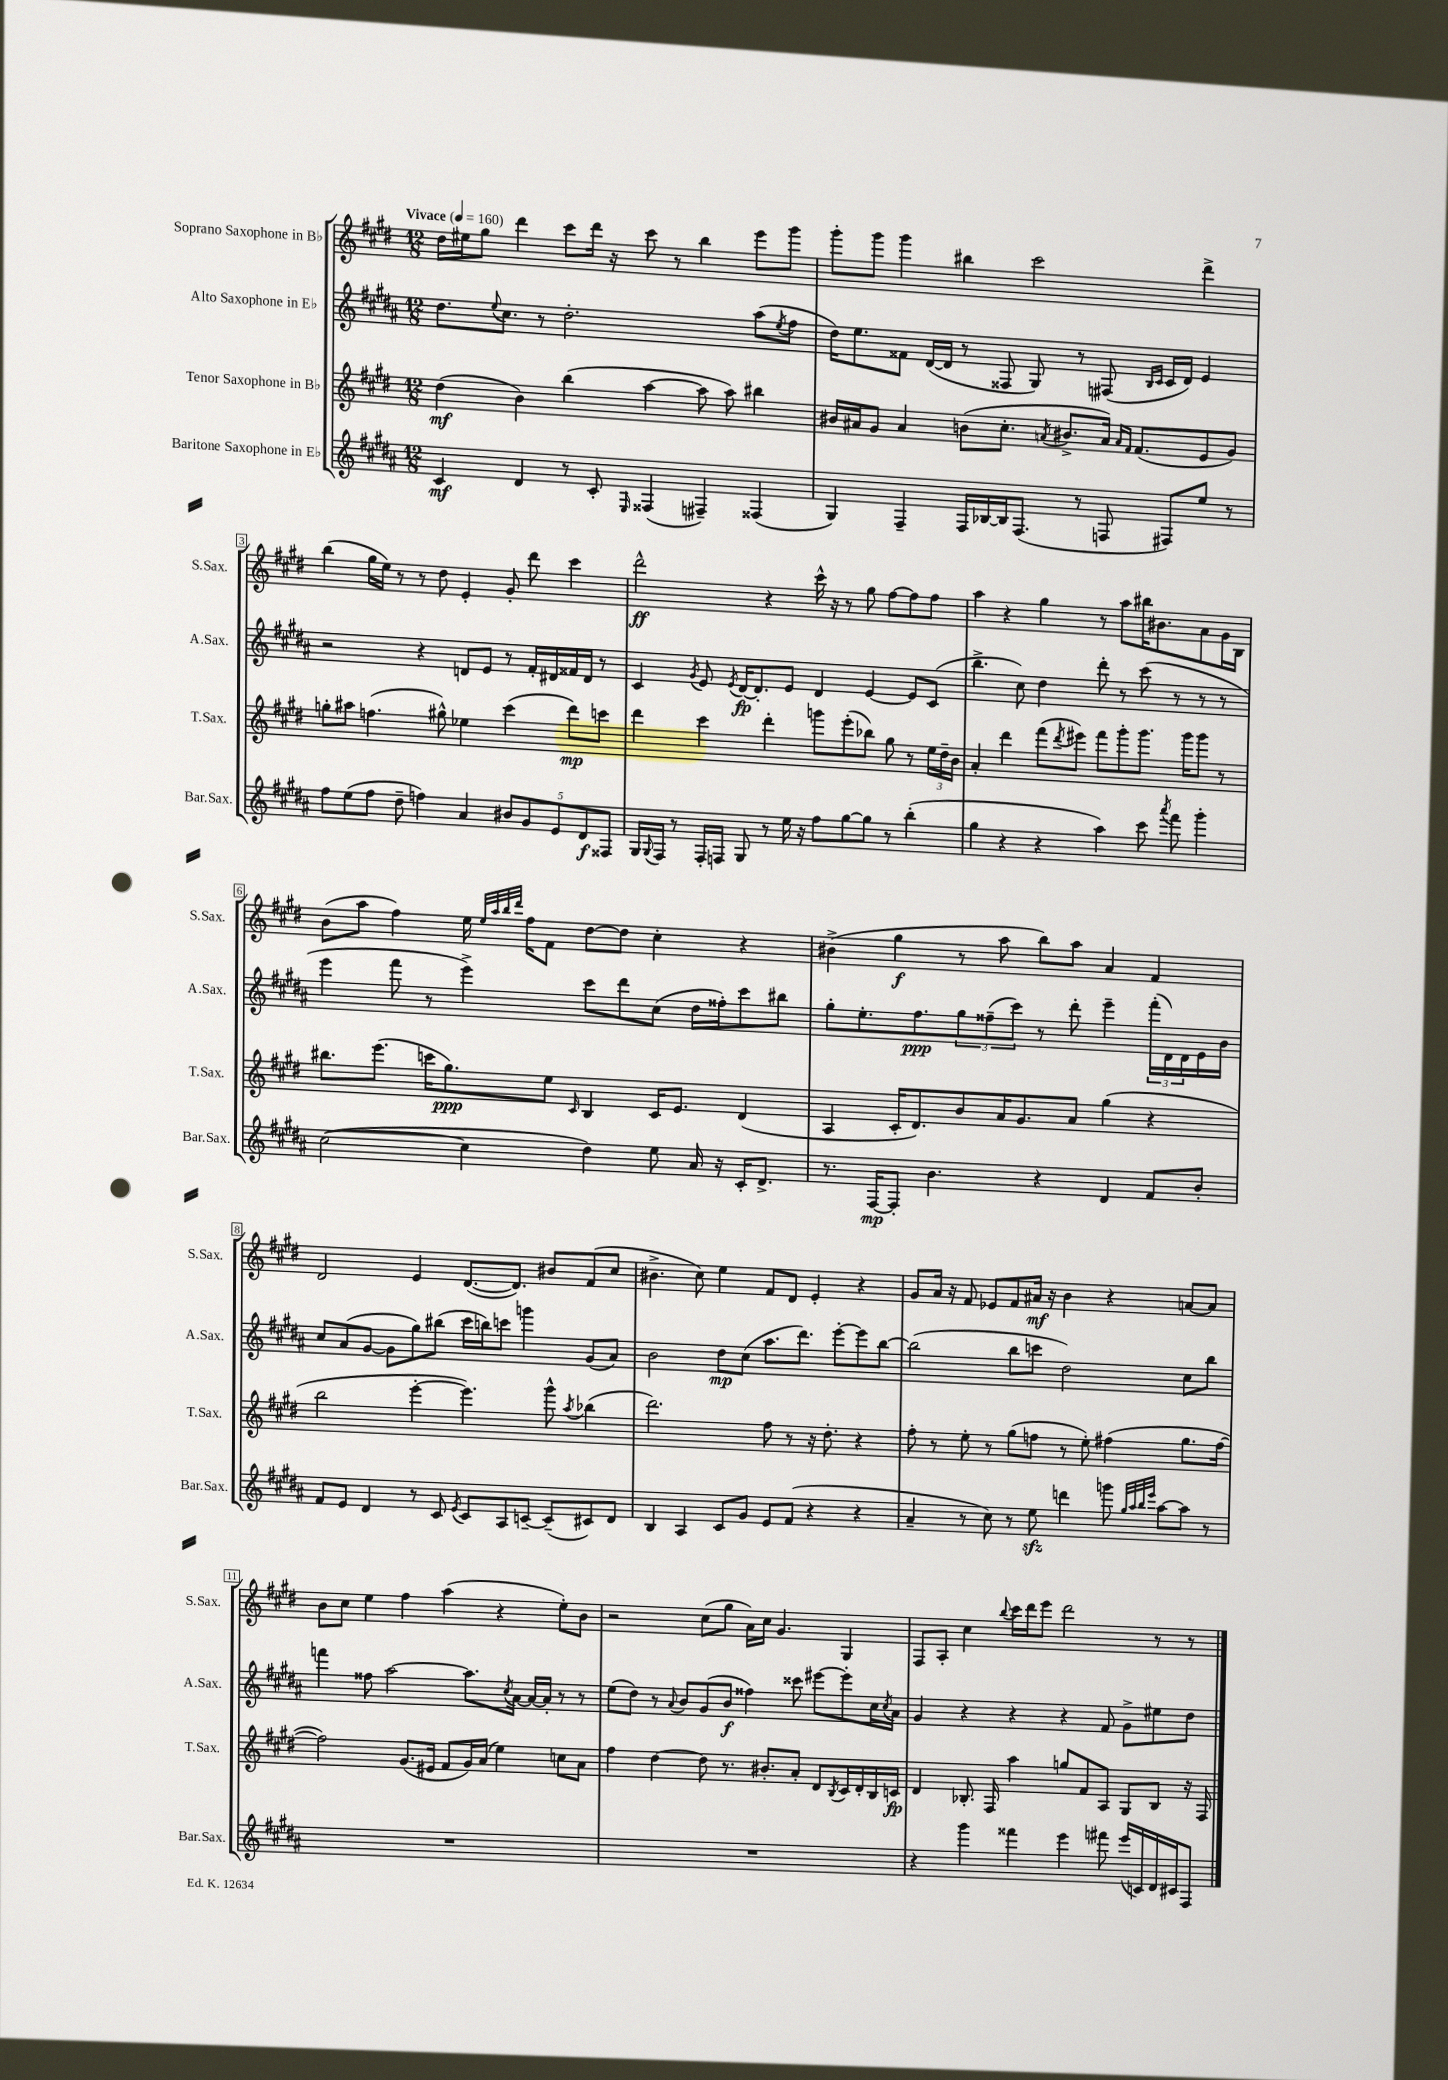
<<
\new StaffGroup <<
\new Staff = "s0" \with { instrumentName = "Soprano Saxophone in Bb" shortInstrumentName = "S.Sax." } {
    \clef treble \key e \major \numericTimeSignature \time 12/8 \tempo "Vivace" 4 = 160
    dis''16 eis''16 gis''8 dis'''4 cis'''8 dis'''16 r16 cis'''8 r8 b''4 e'''8 gis'''8 |
    gis'''8-. gis'''8 gis'''4 bis''4 cis'''2 dis'''4-> |
    b''4( gis''16 e''16) r8 r8 dis''8 e'4-. gis'8-. dis'''8 cis'''4 |
    dis'''2-^\ff r4 cis'''16-^ r16 r8 gis''8 fis''8~ fis''8 fis''8 |
    a''4 r4 gis''4 r8 a''8 bis''16 bis'8. a'8 gis'16 b16 |
    b'8( a''8 fis''4) e''16 \grace { e''32 a''32 b''32 dis'''32 } fis''16 fis'8 dis''8~ dis''8 cis''4-. r4 |
    bis'4->( gis''4\f r8 a''8 b''8) a''8 a'4 fis'4 |
    dis'2 e'4 dis'8.~( dis'8.) bis'8 fis'8( cis''8 |
    bis'4.-> cis''8) e''4 fis'8 dis'8 e'4-. r4 |
    gis'8 a'16 r16 fis'8 ees'8 fis'8 ais'16\mf r16 b'4 r4 a'8~ a'8 |
    b'8 cis''8 e''4 fis''4 a''4( r4 e''8-.) b'8 |
    r2 cis''8( gis''8 a'16) cis''16 gis'4. gis4 |
    fis8 a8-. cis''4 \appoggiatura { b''8 } cis'''16 dis'''16 e'''8 dis'''2 r8 r8 \bar "|." |
}
\new Staff = "s1" \with { instrumentName = "Alto Saxophone in Eb" shortInstrumentName = "A.Sax." } {
    \clef treble \key b \major \numericTimeSignature \time 12/8
    dis''8. \appoggiatura { e''8 } cis''8. r8 dis''2.-. ais''8( \acciaccatura { e''8 } fis''8 |
    dis''16) e''8. fisis'8 dis'16~( dis'16 r8 fisis8 gis8) r8 fis8( \grace { b16 cis'16 } cis'16 dis'16) e'4 |
    r2 r4 d'8 e'8 r8 fis'16-. dis'16 fisis'16 dis'16 r8 |
    cis'4 \acciaccatura { gis'8 } e'8 \acciaccatura { e'8 } dis'16~\fp dis'8.-. e'8 dis'4 e'4~ e'8 cis'8( |
    b''4.-> cis''8) dis''4 dis'''8-. r8 cis'''8( r8 r8 r8 |
    e'''4 fis'''8 r8 e'''4->) cis'''8 dis'''8 cis''8( dis''16 fisis''16-.) cis'''8 bis''8 |
    gis''8-. e''8.-. fis''8.\ppp \tuplet 3/2 { gis''8 fisis''8--( cis'''8) } r8 dis'''8-. e'''4-- \tuplet 3/2 { fis'''16-.( dis'16) dis'16 } e'16 b'16 |
    cis''8 ais'8( gis'8~ gis'8 gis''8) bis''8( cis'''16 b''16) c'''8 g'''4 gis'8( ais'8) |
    b'2 dis''8\mp cis''8( ais''8. dis'''8.) e'''8~-. e'''8 b''8~ |
    b''2( b''8 c'''8 dis''2) cis''8 b''8 |
    f'''4 fisis''8 ais''2~ ais''8. \acciaccatura { cis''8 } ais'16~ ais'16~ ais'16-. r8 r8 |
    e''8( dis''8) r8 \appoggiatura { ais'8 } b'8 gis'8( b'8\f fisis''4) cisis'''8 eis'''8~ eis'''8-. cis''16 \acciaccatura { cis''8 } ais'16 |
    gis'4 r4 r4 r4 fis'8 gis'8-> eis''8 dis''8 \bar "|." |
}
\new Staff = "s2" \with { instrumentName = "Tenor Saxophone in Bb" shortInstrumentName = "T.Sax." } {
    \clef treble \key e \major \numericTimeSignature \time 12/8
    dis''4\mf( b'4) b''4( a''4~ a''8 a''8) bis''4 |
    bis'16 ais'16 gis'8 ais'4 b'8( cis''8.-. \acciaccatura { a'8 } bis'8.-> a'16) \grace { a'16 fis'16 } fis'8.( e'8 gis'8) |
    g''8-. ais''8 f''4.( gis''8-^) ees''4 cis'''4( dis'''8\mp) c'''8 |
    dis'''4 cis'''4 dis'''4-. g'''8 e'''8-.( bes''8) gis''8 r8 \tuplet 3/2 { e''16 dis''16-- b'16 } |
    a'4-. dis'''4 fis'''8( \acciaccatura { dis'''8 } eis'''8) fis'''8 gis'''8-. gis'''8. gis'''16 gis'''8 r8 |
    bis''8. e'''8.( c'''16 gis''8.\ppp) e''8 \grace { cis'16 } b4 cis'16 e'8. dis'4( |
    a4 cis'16-. dis'8.) b'8 a'16 gis'8. a'8 gis''4( r4 |
    b''2 e'''4~-. e'''4.) gis'''8-^ \acciaccatura { a''8 } bes''4( |
    dis'''2.) fis''8 r8 r16 dis''8.-. r4 |
    fis''8-. r8 e''8-. r8 gis''8( f''8 r8 e''8-.) fis''4( gis''8. fis''16~ |
    fis''2) gis'8.( eis'16 fis'8 gis'16) a'16( e''4) c''8 a'8 |
    fis''4 dis''4~ dis''8 r8. bis'8.-. a'8-. dis'8 \acciaccatura { b8 } cis'16 dis'16-. b16 c'16\fp |
    dis'4 bes8.-. fis16 a''4 g''8 fis'8 a8 gis8 bes8 r16 fis16 \bar "|." |
}
\new Staff = "s3" \with { instrumentName = "Baritone Saxophone in Eb" shortInstrumentName = "Bar.Sax." } {
    \clef treble \key b \major \numericTimeSignature \time 12/8
    cis'4\mf dis'4 r8 cis'8-. \grace { e16 } fisis4( fis4--) fisis4( |
    gis4) fis4-- fis16 bes16~ bes16 fis8.( r8 f8 fis8) e''8 r8 |
    fis''8 e''8( fis''8 dis''8-- f''4) ais'4 \tuplet 5/4 { bis'8 gis'8 e'8 dis'8\f fisis8 } |
    gis16 \appoggiatura { gis8 } fis16 r8 fis16-. f16 gis8 r8 e''16 r16 fis''8 gis''8~ gis''8 r8 b''4-.( |
    gis''4 r4 r4 ais''4) cis'''8 \acciaccatura { ais'''8 } fis'''8 gis'''4-. |
    cis''2~( cis''4 dis''4) e''8 ais'16 r16 cis'16-. dis'8.-> |
    r8. fis16~\mp fis8-. b'4. r4 dis'4 fis'8 b'8-. |
    fis'8 e'8 dis'4 r8 cis'8 \acciaccatura { e'8 } cis'8 ais8 c'8~-- c'8--( cis'8) dis'8 |
    b4 ais4 cis'8 gis'8 e'8 fis'8( r4 r4 |
    ais'4-- r8 cis''8) r8 e''8\sfz d'''4 g'''8 \grace { gis''32 ais''32 b''32 e'''32 } ais''8~ ais''8 r8 |
    R1. |
    R1. |
    r4 gis'''4 fisis'''4 e'''4 fis'''8 e'''16( c'16) dis'16 cis'16 fis8 \bar "|." |
}
>>
>>
\layout { \context { \Score \override BarNumber.stencil = #(make-stencil-boxer 0.1 0.3 ly:text-interface::print) } }
